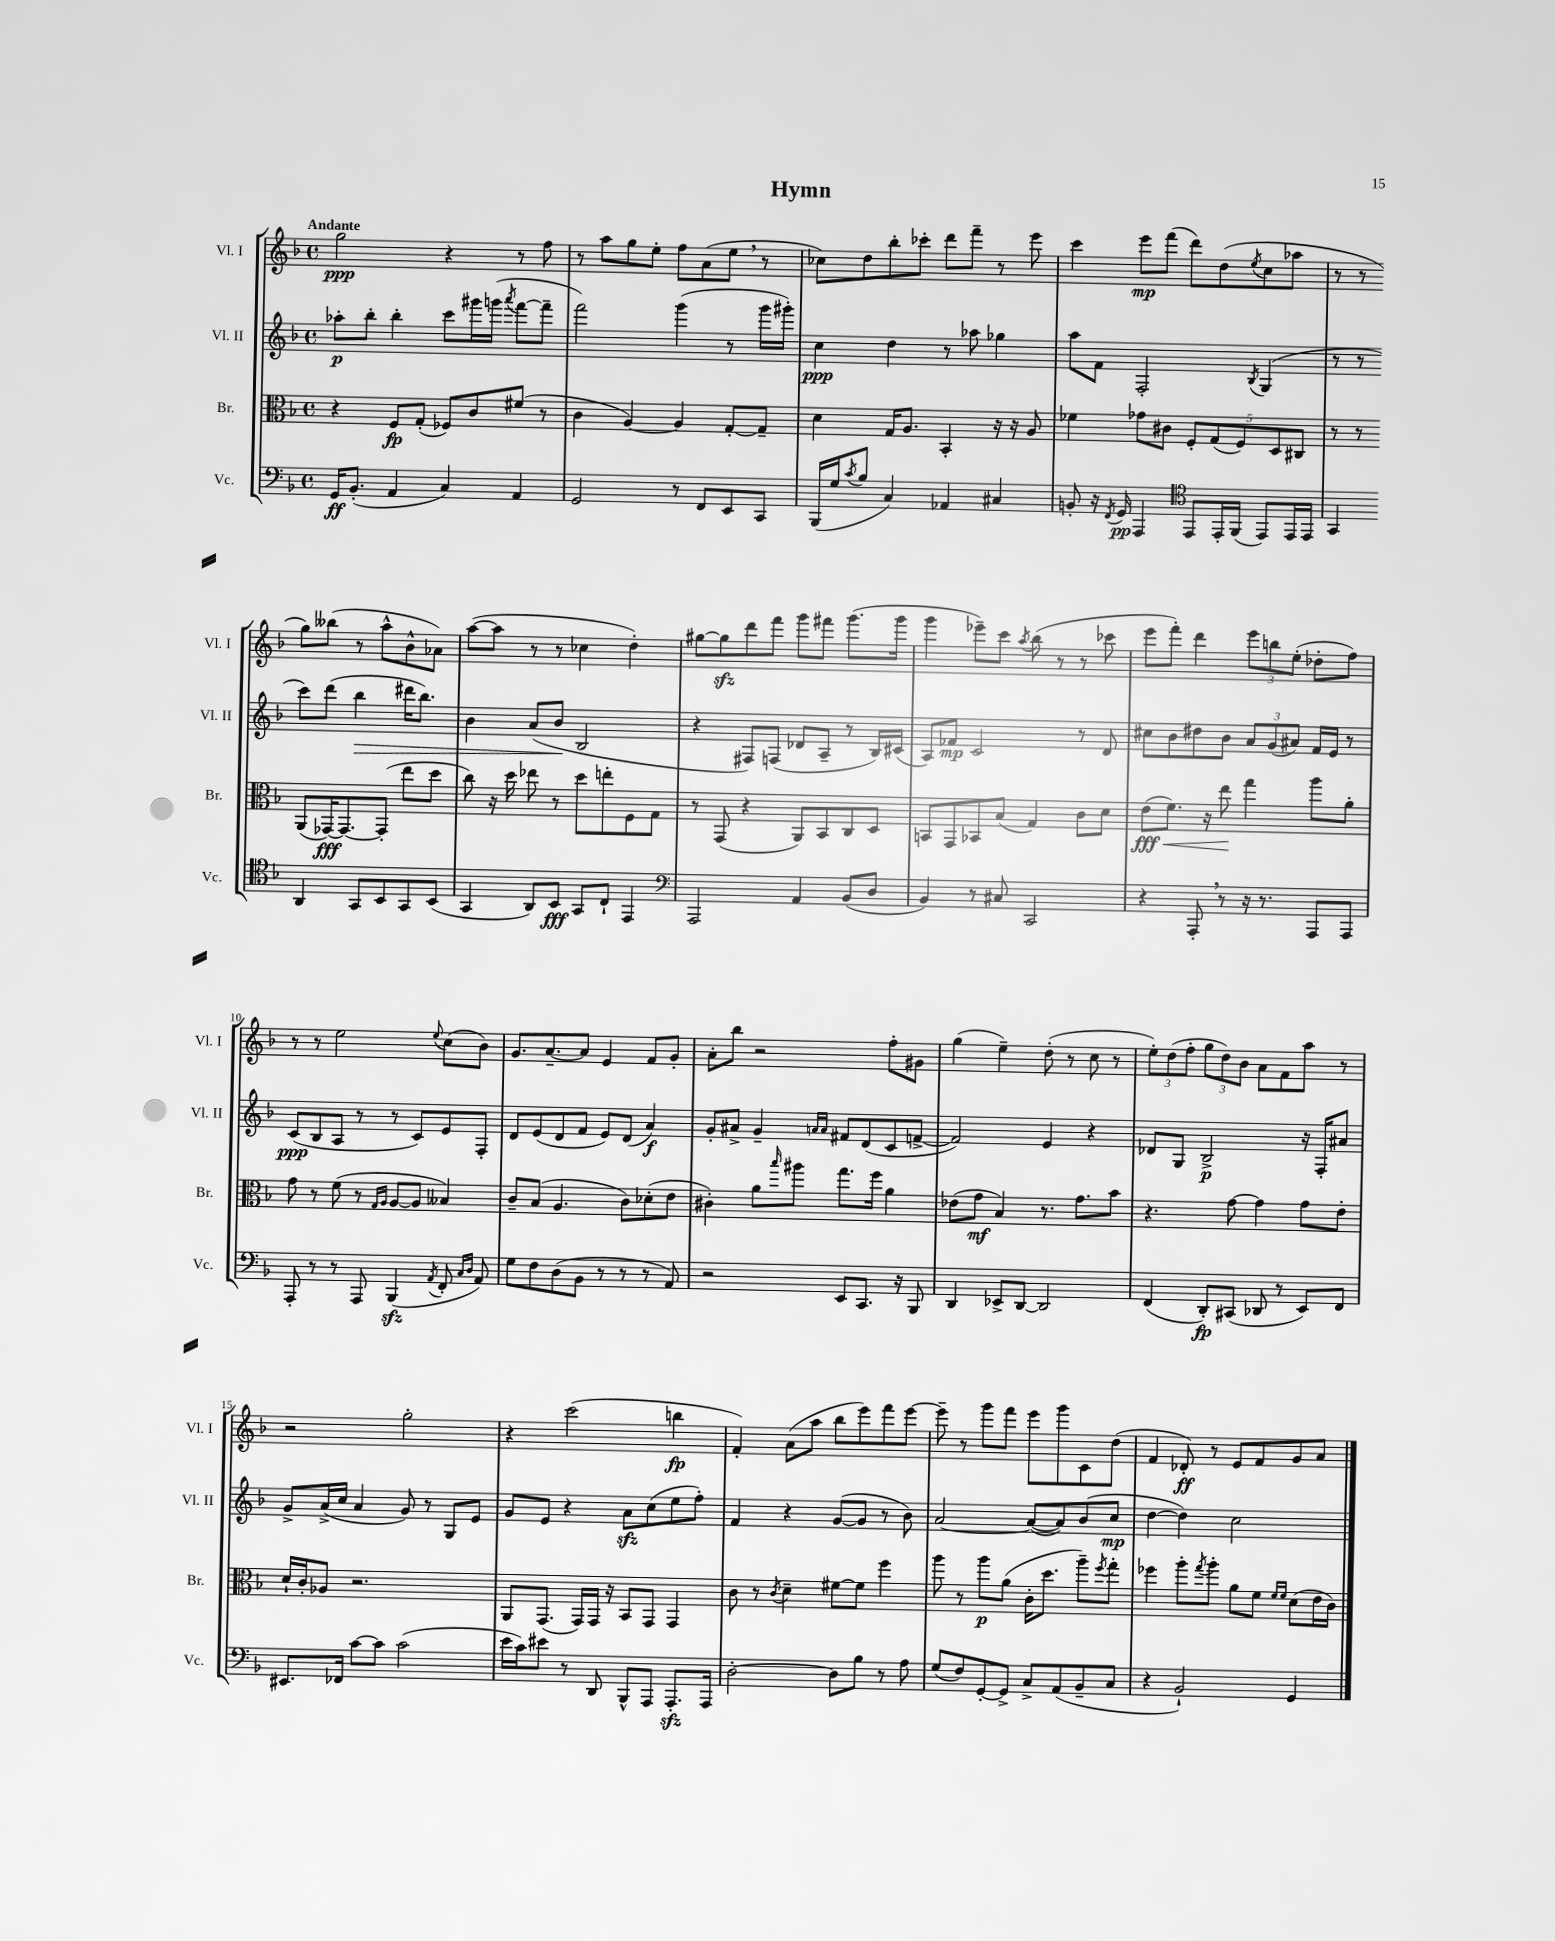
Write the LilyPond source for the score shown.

\header { title = "Hymn" }
<<
\new StaffGroup <<
\new Staff = "s0" \with { instrumentName = "Vl. I" shortInstrumentName = "Vl. I" } {
    \clef treble \key f \major \defaultTimeSignature \time 4/4 \tempo "Andante"
    g''2\ppp r4 r8 f''8 |
    r8 a''8 g''8 e''8-. f''8 a'8( e''8 \breathe r8 |
    ces''8) d''8 bes''8-. ces'''8-. d'''8 f'''8-- r8 e'''8 |
    c'''4 e'''8\mp f'''8( d'''8) d''8( \acciaccatura { e''8 } c''8 aes''8 |
    r8 r8 g''8) beses''8( r8 a''8-^ bes'8-^ aes'8) |
    a''8~( a''8 r8 r8 ces''4 d''4-.) |
    gis''8~ gis''8\sfz d'''8 f'''8 g'''8 fis'''8 g'''8.( g'''16 |
    g'''4 ees'''8--) c'''8 \acciaccatura { a''8 } bes''8( r8 r8 ces'''8 |
    e'''8 f'''8-.) d'''4 \tuplet 3/2 { e'''8 b''8 e''8-.( } des''8-. f''8) |
    r8 r8 e''2 \appoggiatura { e''8 } c''8( bes'8) |
    g'8. a'8.~-- a'8 e'4 f'8 g'8-. |
    a'8-. bes''8 r2 f''8-. gis'8 |
    g''4( e''4--) d''8-.( r8 c''8 r8 |
    \tuplet 3/2 { e''8-.) d''8( f''8-. } \tuplet 3/2 { g''8 d''8) bes'8 } a'8 f'8 a''8 r8 |
    r2 g''2-. |
    r4 c'''2( b''4\fp |
    f'4-.) a'8( a''8 bes''8 e'''8) f'''8 e'''8~ |
    e'''8-- r8 g'''8 f'''8 e'''8 g'''8 c'8 d''8( |
    f'4 des'8-.\ff) r8 e'8 f'8 g'8 a'8 \bar "|." |
}
\new Staff = "s1" \with { instrumentName = "Vl. II" shortInstrumentName = "Vl. II" } {
    \clef treble \key f \major \defaultTimeSignature \time 4/4
    aes''8-.\p bes''8-. bes''4-. c'''8 gis'''16 g'''16( \acciaccatura { a'''8 } f'''8~ f'''8-- |
    f'''2) g'''4( r8 g'''16 gis'''16-.) |
    c''4\ppp d''4 r8 aes''8 ges''4 |
    a''8 f'8 f2-. \acciaccatura { bes8 } g4( |
    r8 r8 c'''8) d'''8( bes''4\> dis'''16 bes''8.) |
    bes'4 a'8( bes'8\! bes2 |
    r4 fis8) f8( des'8 a8-- r8 bes16) cis'16( |
    a8) fes'8\mp c'2 r8 d'8 |
    cis''8 bes'8 dis''8 bes'8 \tuplet 3/2 { a'8 g'8( ais'8) } f'16 e'16 r8 |
    c'8\ppp( bes8 a8 r8 r8 c'8) e'8 f8-. |
    d'8 e'8( d'8 f'8 e'8) d'8( a'4\f) |
    g'8-. ais'8-> g'4-- \grace { a'16 a'16 } fis'8 d'8( c'8 f'8~-> |
    f'2) e'4 r4 |
    des'8 g8 bes2->\p r16 f16-. ais'8 |
    g'8-> a'16->( c''16 a'4 g'8) r8 g8 e'8 |
    g'8 e'8 r4 a'8\sfz c''8( e''8 f''8-.) |
    f'4 r4 g'8~( g'8 r8 bes'8) |
    a'2~ a'8~( a'8) bes'8( c''8\mp |
    d''4~ d''4) c''2 \bar "|." |
}
\new Staff = "s2" \with { instrumentName = "Br." shortInstrumentName = "Br." } {
    \clef alto \key f \major \defaultTimeSignature \time 4/4
    r4 f8\fp g8-.( fes8) c'8 fis'8( r8 |
    c'4 a4~) a4 g8~-. g8-- |
    d'4 g16 a8. bes,4-. r16 r16 a8 |
    fes'4 ges'8 cis'8 \tuplet 5/4 { f8-. g8( f8) d8 cis8 } |
    r8 r8 a,8( ges,16~\fff) ges,8.~ ges,8-.( e''8 d''8 |
    c''8) r16 d''16 ees''8 r8 d''8 e''8-. f8 g8 |
    r8 g,8( r4 a,8) bes,8 c8 d8 |
    b,8 g,8 bes,8 bes8( g4) c'8 d'8 |
    e'8\fff\<( f'8.) r16 e''8\! g''4 a''8 a'8-. |
    g'8 r8 f'8( r8 \grace { g16 a16 } a8~ a8 beses4) |
    c'8-- bes8( a4. c'8) des'8-.( e'8 |
    cis'4-.) a'8 \grace { bes''16 } ais''8 g''8. f''16 a'4 |
    ees'8( g'8\mf bes4) r8. g'8. bes'8 |
    r4. g'8~ g'4 g'8 e'8-. |
    d'16-! c'16-. aes8 r2. |
    a,8 g,8.( g,16) g,16 r16 bes,8 g,8 g,4 |
    c'8 r8 \acciaccatura { c'8 } d'4-- fis'8~ fis'8 f''4 |
    a''8 r8 a''8\p a'8( c'16-. d''8. a''8--) \acciaccatura { f''8 } g''8-. |
    fes''4 a''8-. \acciaccatura { g''8 } a''8-. a'8 f'8 \grace { f'16 f'16 } d'8( e'16 c'16) \bar "|." |
}
\new Staff = "s3" \with { instrumentName = "Vc." shortInstrumentName = "Vc." } {
    \clef bass \key f \major \defaultTimeSignature \time 4/4
    g,16\ff bes,8.-.( a,4 c4) a,4 |
    g,2 r8 f,8 e,8 c,8 |
    bes,,16( g16 \acciaccatura { c'8 } bes8 c4) aes,4 cis4 |
    b,8-. r16 \acciaccatura { f,8 } g,16\pp a,,4 \clef tenor e,8 e,16-. f,16( e,8) e,16 e,16 |
    g,4 a,4 g,8 bes,8 g,8 bes,8( |
    g,4 a,8) bes,8\fff g,8 c8-! e,4 |
    \clef bass a,,2 a,4 bes,8( d8 |
    bes,4) r8 cis8 c,2 |
    r4 a,,8-. \breathe r8 r16 r8. a,,8 a,,8 |
    a,,8-. r8 r8 a,,8 bes,,4\sfz( \acciaccatura { a,8 } f,8-. \grace { c16 d16 } a,8) |
    g8 f8 d8( bes,8 r8 r8 r8 a,8) |
    r2 e,8 c,8. r16 bes,,8 |
    d,4 ees,8-> d,8~ d,2 |
    f,4( d,8-.\fp) cis,8( des,8 r8 e,8) f,8 |
    eis,8. fes,16 c'8~ c'8 c'2( |
    e'16 c'16) eis'8 r8 d,8 bes,,8-^ a,,8 a,,8.-.\sfz a,,16 |
    d2~-. d8 bes8 r8 a8 |
    g8( f8) g,8~-. g,8-> c8-> a,8( bes,8-- c8 |
    r4 bes,2-!) g,4 \bar "|." |
}
>>
>>
